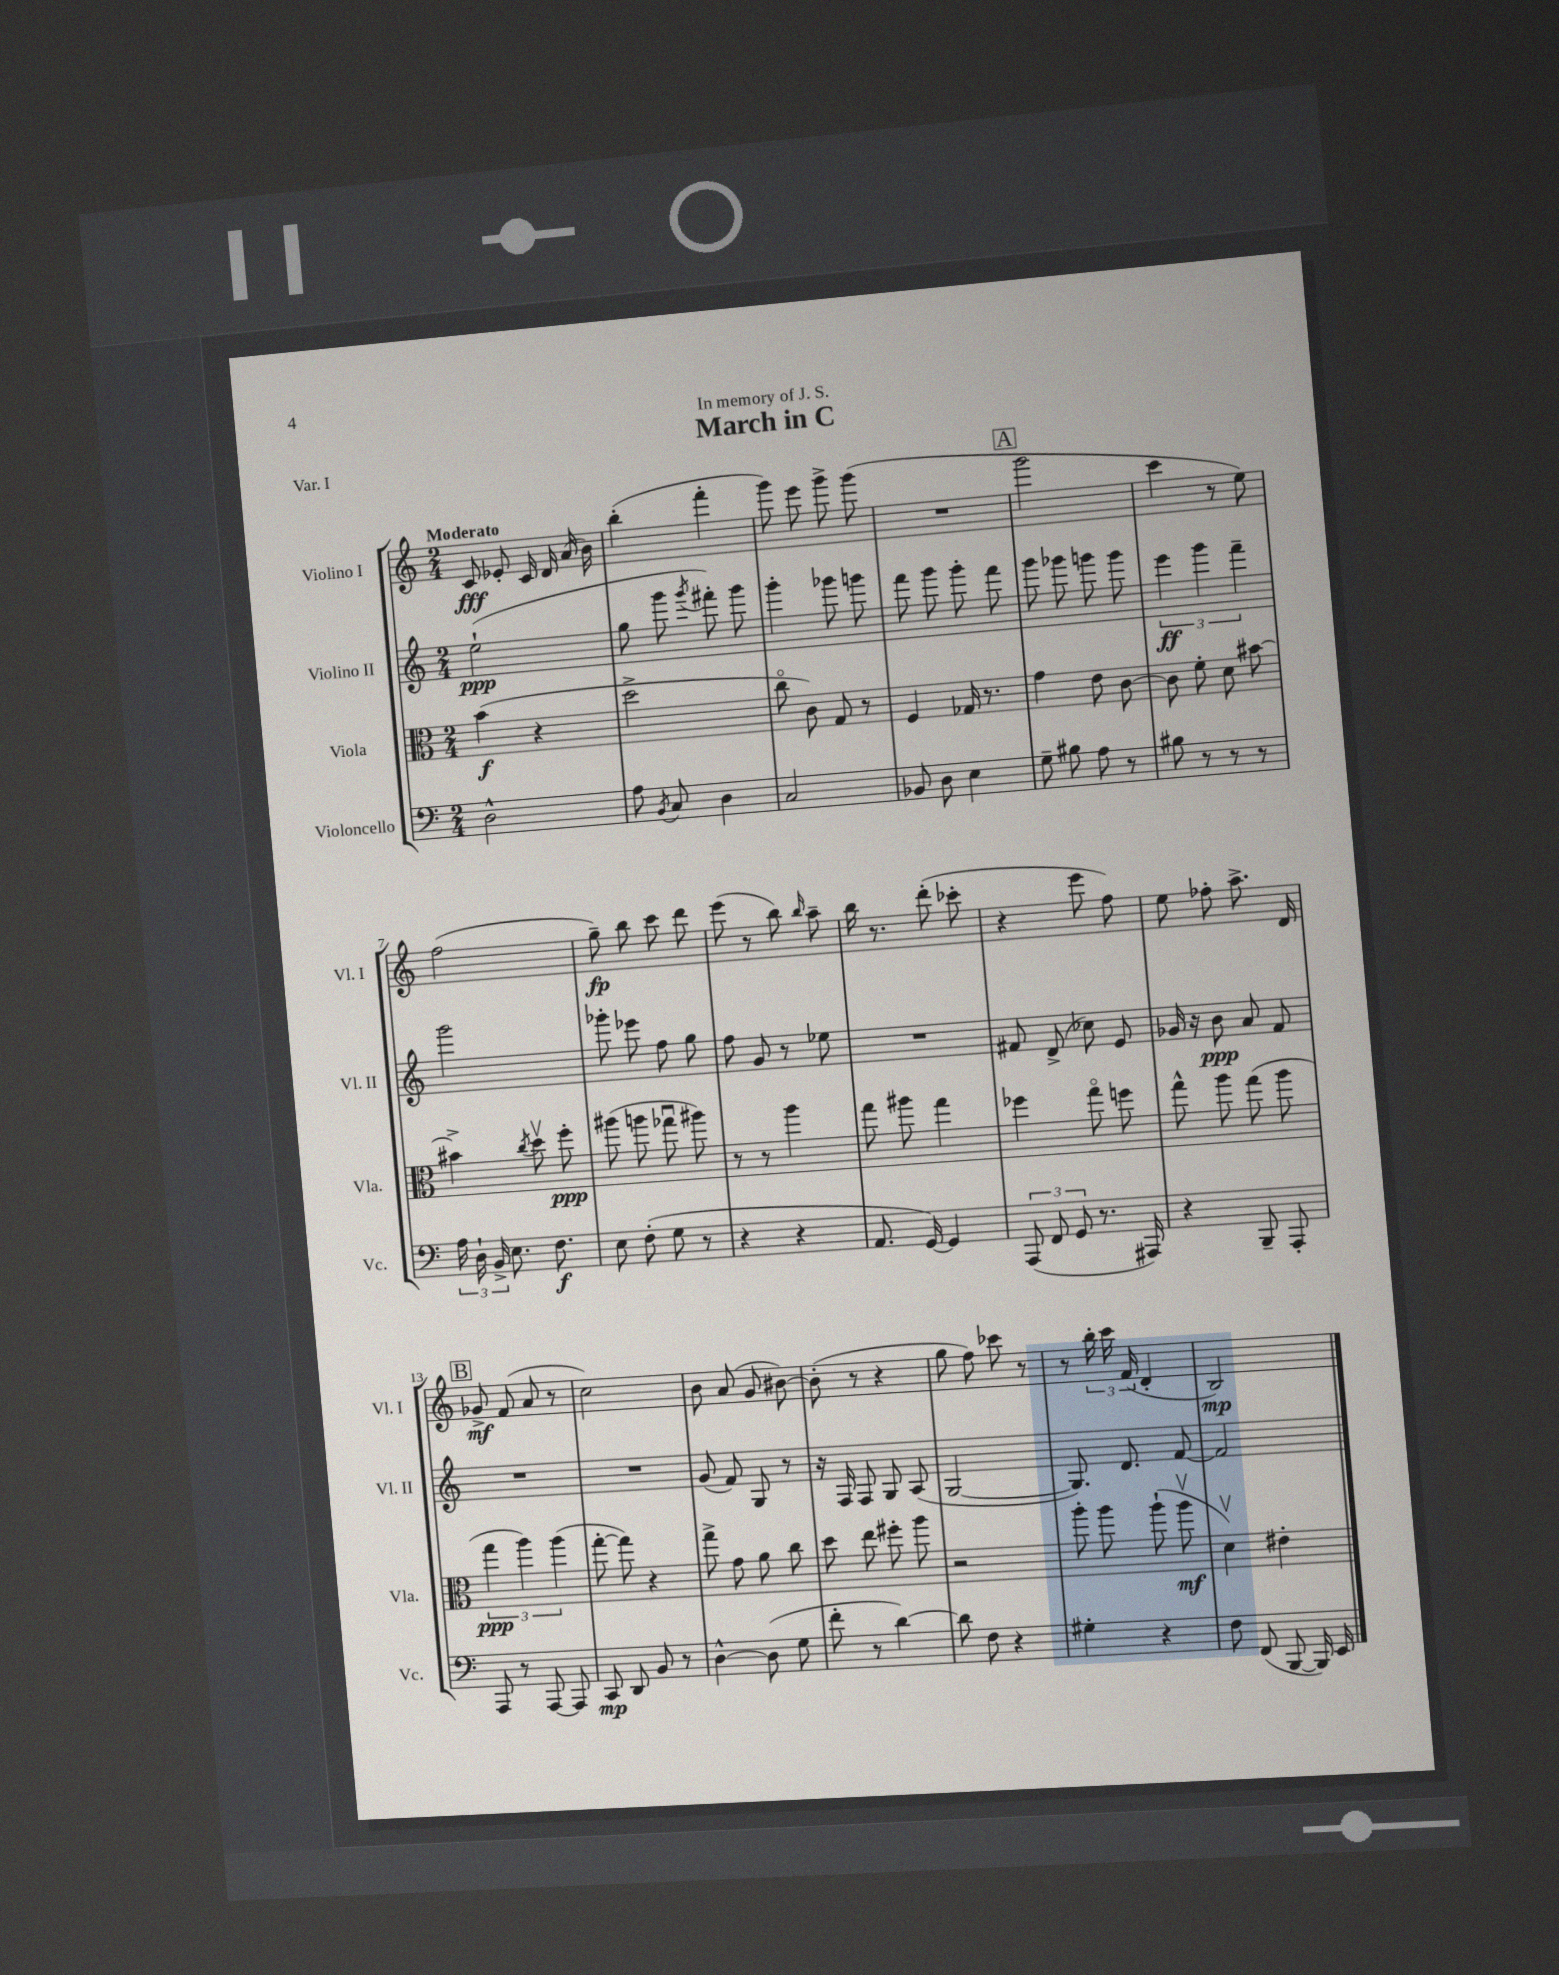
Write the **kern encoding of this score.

**kern	**kern	**kern	**kern
*staff4	*staff3	*staff2	*staff1
*clefF4	*clefC3	*clefG2	*clefG2
*k[]	*k[]	*k[]	*k[]
*M2/4	*M2/4	*M2/4	*M2/4
2D^^	(4b	(2ee`	8c
.	.	.	8e-'
.	4r	.	16c
.	.	.	16d
.	.	.	(16a
.	.	.	16b)
=	=	=	=
8A	2dd^	8gg	(4bb'
8qBB	.	.	.
8C	.	8ggg	.
.	.	8qggg	.
4D	.	8fff#')	4fff'
.	.	8ggg	.
=	=	=	=
2C	8cco	4ggg'	8ggg)
.	8c)	.	8eee
.	8G	8ggg-	8ggg^
.	8r	8ggg	(8ggg
=	=	=	=
8BB-	4F	8fff	2r
8D	.	8ggg	.
4E	16G-	8ggg'	.
.	8.r	.	.
.	.	8fff	.
=	=	=	=
8G~	4g	8ggg	2ggg
8B#	.	8ggg-	.
8A	8e	8ggg	.
8r	[8c	8ggg	.
=	=	=	=
8B#	8c]	6eee	4ccc
8r	8f'	.	.
.	.	6ggg	.
8r	8d	.	8r
.	.	6fff~	.
8r	[8b#	.	8ee)
=	=	=	=
24A	4b#^]	2ggg	(2ff
24D`	.	.	.
24BB^	.	.	.
8.E	.	.	.
.	8qcc	.	.
.	8ddv	.	.
8.F	.	.	.
.	8ff'	.	.
=	=	=	=
8E	(8aa#	8ggg-'	8gg~)
(8F'	8aa	8eee-	8bb
8G	8gg-u	8ff	8ccc
8r	8aa#)	8gg	8ddd
=	=	=	=
4r	8r	8ff	(8eee
.	8r	8g	8r
4r	4aa	8r	8bb)
.	.	.	16qqbb
.	.	8ee-	8aa~
=	=	=	=
8.AA	8gg	2r	16bb
.	.	.	8.r
.	8aa#	.	.
[16GG)	.	.	.
4GG]	4gg	.	(8ddd'
.	.	.	8ccc-'
=	=	=	=
(12AAA	4ff-	8f#	4r
12FF	.	.	.
.	.	(8d^	.
12GG	.	.	.
8.r	8ggo	8cc-)	8eee
.	8ff	8e	8ff)
16AAA#)	.	.	.
=	=	=	=
4r	8gg^^	16g-	8ee
.	.	16r	.
.	8aa	8b	8ff-'
8BBB~	(8gg	8a	8.aa^
8AAA'	8aa	8f	.
.	.	.	16d
=	=	=	=
8AAA	6gg	2r	8g-^
8r	.	.	(8f
.	6aa)	.	.
[8AAA	.	.	8a
.	(6aa	.	.
8AAA]	.	.	8r
=	=	=	=
8CC	[8gg'	2r	2cc)
8DD	8gg])	.	.
8BB	4r	.	.
8r	.	.	.
=	=	=	=
[4D^^	8gg^	(8g	8b
.	8g	8f)	(8a
(8D]	8a	8G	8g
8G	8cc	8r	[8b#)
=	=	=	=
8f'	8dd	16r	(8b#']
.	.	16F	.
8r	8ee	8F	8r
[4d)	8ff#'	8G	4r
.	8aa	(8A	.
=	=	=	=
8d]	2r	[2G	8gg
8F	.	.	8ff)
4r	.	.	8ccc-
.	.	.	8r
=	=	=	=
4G#'	8aa'	8.G])	8r
.	8aa	.	24bb'
.	.	.	24ccc
.	.	8.d	.
.	.	.	(24f
4r	(8aa`	.	4d'
.	8aav	[8f	.
=	=	=	=
8F	4dv)	2f]	2B)
(8FF	.	.	.
[8BBB	4e#'	.	.
16BBB])	.	.	.
16EE	.	.	.
==	==	==	==
*-	*-	*-	*-
